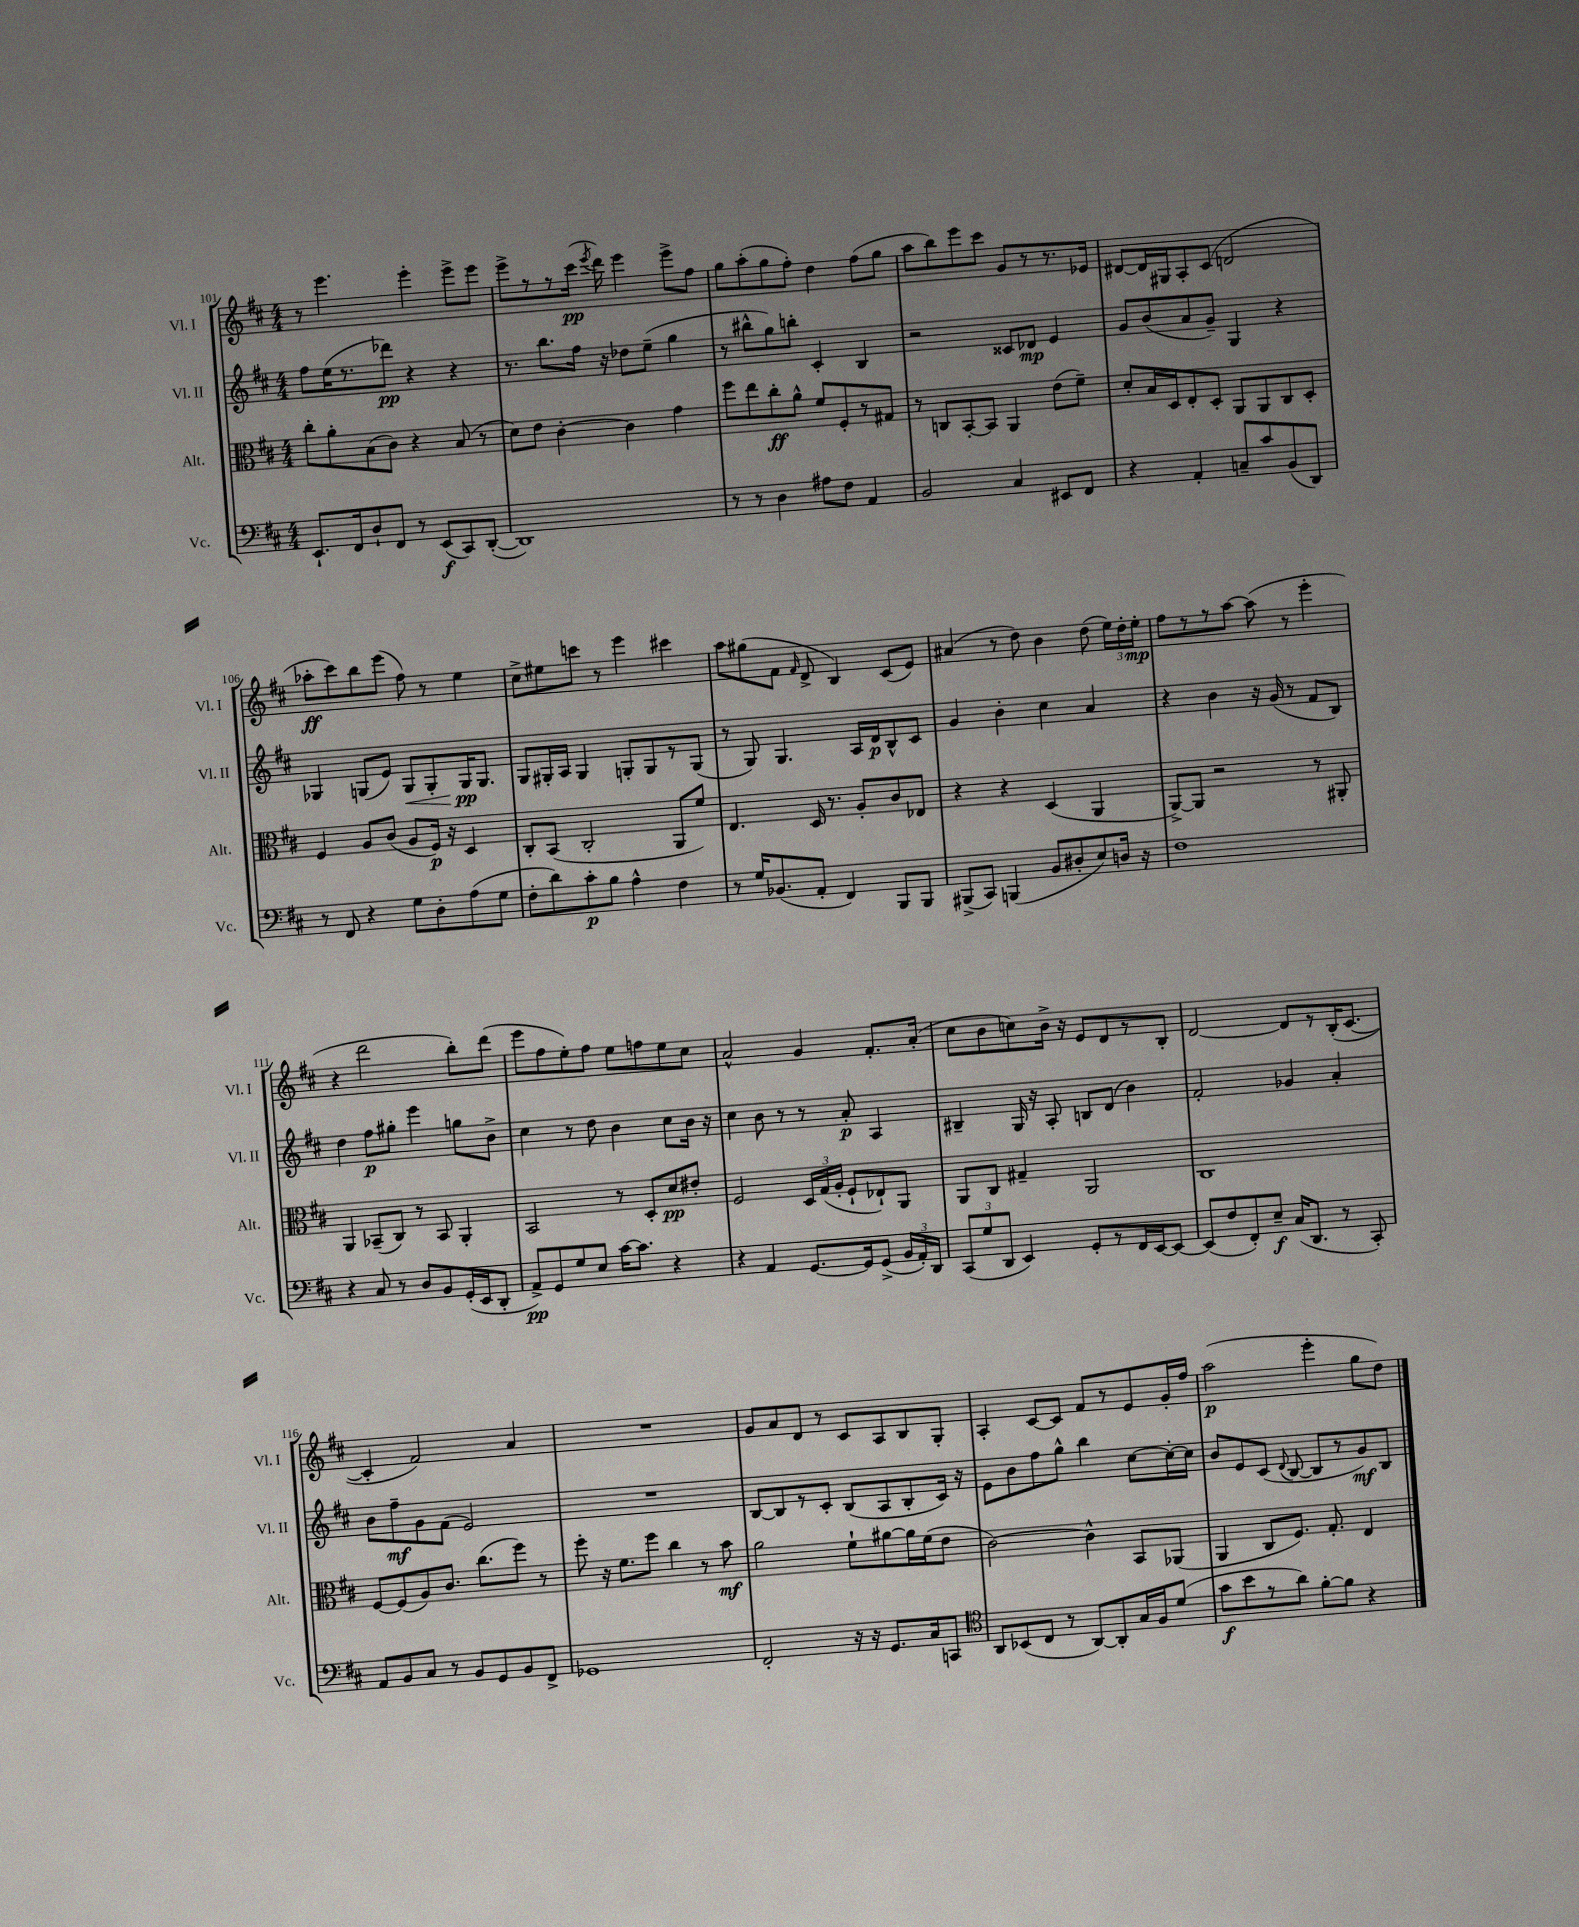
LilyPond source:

<<
\new StaffGroup <<
\new Staff = "s0" \with { instrumentName = "Vl. I" shortInstrumentName = "Vl. I" } {
    \clef treble \key d \major \numericTimeSignature \time 4/4
    \autoBeamOff r8 e'''4. e'''4-. e'''8[-> e'''8] |
    e'''8[-> r8 r8 cis'''16]\pp( \acciaccatura { e'''8 } d'''16) e'''4 e'''8[-> fis''8] |
    g''8[ a''8-.( g''8 fis''8]-.) d''4 fis''8[( g''8] |
    a''8[ b''8) e'''8 cis'''8] g'8[ r8 r8. ees'16] |
    dis'8[~ dis'16 gis16 a8-. cis'8]( d'2 |
    aes''8[-.\ff cis'''8) b''8 e'''8]( fis''8) r8 e''4 |
    cis''8[-> eis''8 c'''8] r8 e'''4 cis'''4 |
    a''8[ gis''8( fis'8] \grace { fis'16 } d'8-> b4) cis'8[( e'8]) |
    ais'4( r8 d''8) b'4 d''8( \tuplet 3/2 { e''16[) d''16-. e''16]-.\mp } |
    fis''8[ r8 r8 a''8]~ a''8( r8 e'''4-. |
    r4 d'''2 b''8[-.) d'''8]( |
    e'''8[ fis''8 e''8-.) fis''8] e''8[ f''8 e''8 cis''8] |
    a'2-^ g'4 fis'8.[-. a'16]-.( |
    cis''8[ b'8 c''8) b'16]-> r16 e'8[ d'8 r8 b8]-. |
    d'2~ d'8[ r8 b16-.( cis'8.]~ |
    cis'4-. fis'2) a'4 |
    R1 |
    g'8[ a'8 d'8] r8 cis'8[ a8 b8 g8]-. |
    a4-. cis'8[~ cis'8] fis'8[ r8 e'8 g'16-. fis''16] |
    a''2\p( e'''4-. g''8[ d''8]) \bar "|." |
}
\new Staff = "s1" \with { instrumentName = "Vl. II" shortInstrumentName = "Vl. II" } {
    \clef treble \key d \major \numericTimeSignature \time 4/4
    \autoBeamOff fis''8[ e''16( r8. des'''8]\pp) r4 r4 |
    r8. b''8.[ fis''16] r16 des''8[ e''8]--( g''4 |
    r8 bis''8[-^ g''8) b''8]-. cis'4-. b4 |
    r2 cisis'8[ des'8]\mp e'4 |
    g'8[ b'8( a'8 g'8]--) g4 r4 |
    ges4 g8[( e'8]) g8[\< g8-. g16\pp\! g8.] |
    g8[ gis16-. a16] gis4 g8[-. g8 r8 g8]( |
    r8 g8) g4. a16[ d'16\p b8-^ cis'8] |
    g'4 b'4-. cis''4 a'4 |
    r4 b'4 r16 g'16( r8 fis'8[ b8]) |
    d''4 fis''8[\p gis''8]-. e'''4 g''8[ b'8]-> |
    cis''4 r8 d''8 b'4 cis''8[ b'16] r16 |
    cis''4 b'8 r8 r8 a'8-.\p a4 |
    bis4-- g16 r16 a8-. b8[ d'8]( b'4) |
    fis'2-. ges'4 a'4-. |
    b'8[ fis''8--\mf g'8 fis'8]( e'2) |
    R1 |
    b8[~ b8 r8 cis'8]-. b8[( a8 b8-. cis'16]) r16 |
    e'8[ b'8 fis''8 g''8]-^ b''4 cis''8[~ cis''16~-. cis''16] |
    b'8[ e'8 cis'8]( \appoggiatura { d'8 } b8~ b8[ r8 g'8\mf) b8] \bar "|." |
}
\new Staff = "s2" \with { instrumentName = "Alt." shortInstrumentName = "Alt." } {
    \clef alto \key d \major \numericTimeSignature \time 4/4
    \autoBeamOff cis''8[-. a'8-. b8( cis'8]) r4 b8( r8 |
    d'8[) e'8] cis'4~-. cis'4 g'4 |
    fis''8[ e''8 cis''8-.\ff a'8]-^ fis'8[ fis8-. r8 gis8] |
    r8 c8[ b,8~-. b,8] a,4 e'8[( fis'8]--) |
    d'8[-. b16 d16 e8-. d8]-. a,8[ a,8 cis8 d8]-. |
    fis4 a8[ cis'8]( a8[ fis16]\p) r16 d4 |
    cis8[-. b,8]( cis2-. a,8[ fis'8]) |
    e4. d16 r8. a8[-. cis'8 ees8] |
    r4 r4 d4( a,4 |
    a,8[~->) a,8] r2 r8 ais,8-. |
    a,4 bes,8[--( cis8]) r8 bes,8 a,4-. |
    b,2 r8 d8[-. d'8\pp eis'8]-. |
    fis2 \tuplet 3/2 { d16[ g16( a16]-. } fis8[-! ees8-!) a,8] |
    a,8[ cis8] gis4-- a,2 |
    cis1 |
    fis8[~ fis8( a8) cis'8.] cis''8.[( fis''8]) r8 |
    fis''8-. r16 fis'8.[ fis''8] cis''4 r8 b'8\mf |
    a'2 fis'8[-! ais'8~ ais'16 fis'16( e'8] |
    cis'2~) cis'4-^ b,8[ aes,8]( |
    a,4 cis8[ fis8.]) g8.-. e4 \bar "|." |
}
\new Staff = "s3" \with { instrumentName = "Vc." shortInstrumentName = "Vc." } {
    \clef bass \key d \major \numericTimeSignature \time 4/4
    \autoBeamOff e,8.[-! fis,16 d8-! fis,8] r8 e,8[\f( cis,8) d,8]~-.( |
    d,1) |
    r8 r8 d4 ais8[ fis8] a,4 |
    b,2 cis4 eis,8[ fis,8] |
    r4 a,4-. c8[-- cis'8 b,8( d,8]) |
    r8 fis,8 r4 g8[ d8-. a8( g8] |
    fis8[-. d'8) cis'8-.\p b8] a4-^ fis4 |
    r8 g16[ bes,8.( a,8]-. fis,4) b,,8[ b,,8] |
    bis,,8[->( cis,8]) b,,4( b,8[ dis8-. e8) d16] r16 |
    fis1 |
    r4 cis8 r8 d8[ b,8 g,16-.( e,16 d,8]-. |
    a,8[->\pp) g,8 g8 e8] cis'16[~ cis'8.] r4 |
    r4 a,4 g,8.[~ g,16 g,8]->( \tuplet 3/2 { b,16[ a,16-.) d,16] } |
    \tuplet 3/2 { cis,8[( g8 d,8] } e,4) g,8[-. r8 fis,16 e,16~ e,8]~ |
    e,8[( fis8 fis,8-.) e8]--\f cis16[( d,8.] r8 cis,8-.) |
    a,8[ b,8 cis8] r8 b,8[ g,8 b,8 fis,8]-> |
    ges,1 |
    fis,2-. r16 r16 g,8.[ cis16 c,8] |
    \clef tenor a,8[ bes,8( cis8] r8 a,8[~) a,8-. g16 fis16 d'8]( |
    g'8[\f b'8 r8 a'8]) fis'8[~-. fis'8] r4 \bar "|." |
}
>>
>>
\layout { \context { \Score currentBarNumber = #101 } }
